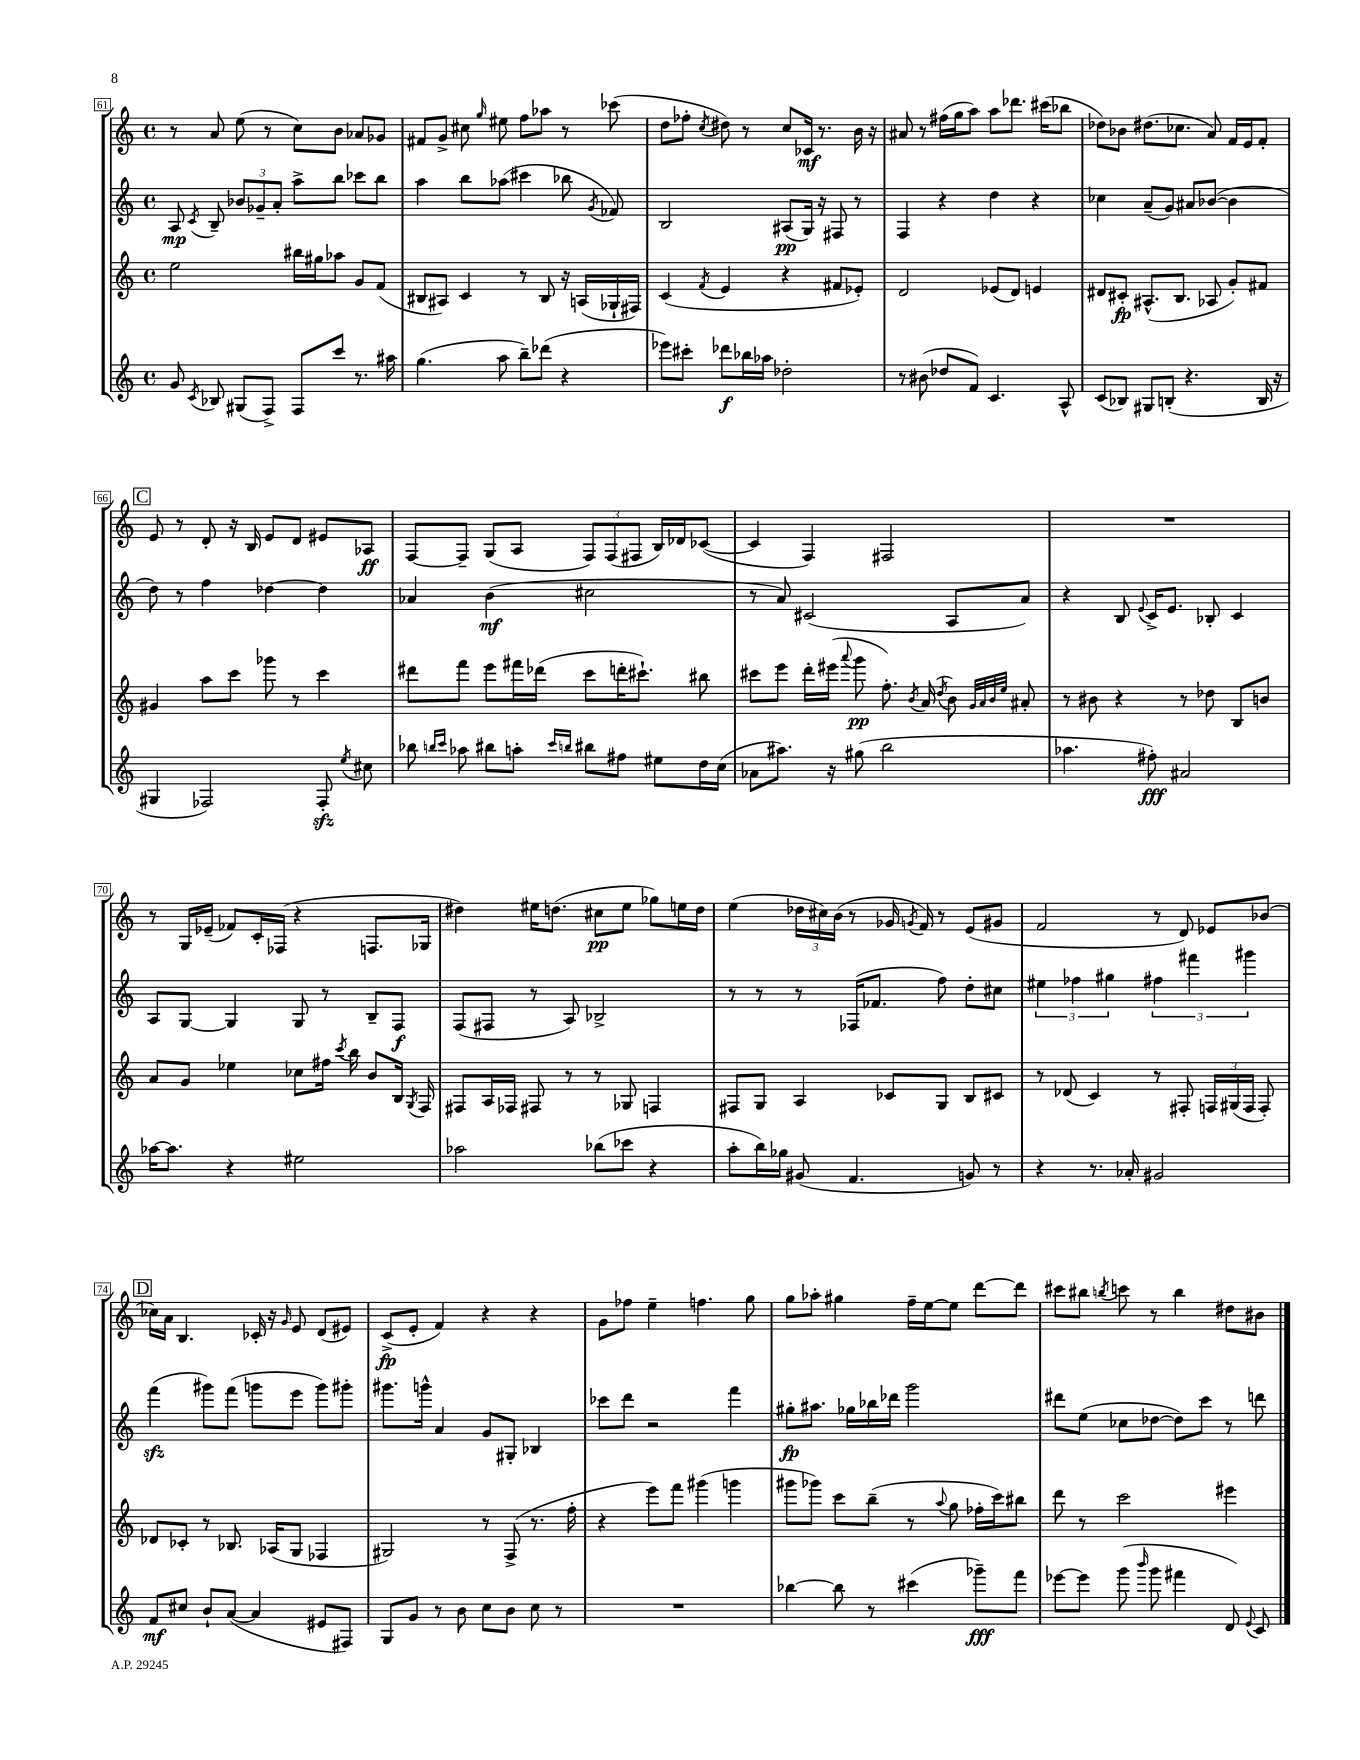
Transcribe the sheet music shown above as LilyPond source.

<<
\new StaffGroup <<
\new Staff = "s0" {
    \clef treble \key c \major \defaultTimeSignature \time 4/4
    \autoBeamOff r8 a'8 e''8( r8 c''8[) b'8] aes'8[ ges'8] |
    fis'8[ g'8]-> cis''8 \grace { g''16 } eis''8 f''8[ aes''8] r8 ces'''8( |
    d''8[ fes''8]-. \acciaccatura { c''8 } dis''8) r8 c''8[ ces'16]\mf r8. b'16 r16 |
    ais'8 r8 fis''16[( g''16 a''8]) a''8[ des'''8.] cis'''16[( bes''8] |
    des''8[) bes'8] dis''8.[( ces''8.] a'8) f'16[ e'16 f'8]-. |
    \mark \markup { \box "C" } e'8 r8 d'8-. r16 b16 e'8[ d'8] eis'8[ aes8]\ff |
    f8[~ f8]-- g8[( a8] \tuplet 3/2 { f8[) f8( fis8] } b16[) des'16 ces'8]~( |
    ces'4 f4) fis2 |
    R1 |
    r8 g16[ ees'16]--( fes'8[) c'16-. fes16]( r4 f8.[ ges16] |
    dis''4) eis''16[ d''8.]( cis''8[\pp eis''8] ges''8[) e''16 d''16] |
    e''4( \tuplet 3/2 { des''16[ cis''16) b'16]( } r8 ges'16 \acciaccatura { g'8 } f'16) r8 e'8[( gis'8] |
    f'2 r8 d'8) ees'8[ bes'8]( |
    \mark \markup { \box "D" } ces''16[) a'16] b4. ces'16-. r16 \grace { g'16 } e'8 d'8[( eis'8]) |
    c'8[->\fp( e'8]-. f'4) r4 r4 |
    g'8[ fes''8] e''4-- f''4. g''8 |
    g''8[ aes''8]-. gis''4 f''16[-- e''16~ e''8] d'''8[~ d'''8] |
    cis'''8[ bis''8] \acciaccatura { b''8 } c'''8 r8 b''4 dis''8[ bis'8] \bar "|." |
}
\new Staff = "s1" {
    \clef treble \key c \major \defaultTimeSignature \time 4/4
    \autoBeamOff a8\mp \acciaccatura { c'8 } b8-- \tuplet 3/2 { bes'8[ ges'8-- a'8]-. } a''8[-> b''8] ces'''8[ b''8] |
    a''4 b''8[ aes''8]( cis'''4 bes''8 \acciaccatura { g'8 } fes'8) |
    b2 ais8[\pp( g16]) r16 fis8 r8 |
    f4 r4 d''4 r4 |
    ces''4 a'8[--( g'8]) ais'8[ bes'8]~( bes'4 |
    \mark \markup { \box "C" } d''8) r8 f''4 des''4~ des''4 |
    aes'4 b'4\mf( cis''2 |
    r8 a'8) cis'2( a8[ a'8]) |
    r4 b8 \appoggiatura { e'8 } c'16[-> e'8.] bes8-. c'4 |
    a8[ g8]~ g4 g8 r8 b8[-- f8]\f |
    f8[( fis8] r8 a8) bes2-> |
    r8 r8 r8 fes16[( fes'8.] f''8) d''8[-. cis''8] |
    \tuplet 3/2 { eis''4 fes''4 gis''4 } \tuplet 3/2 { fis''4 fis'''4 gis'''4 } |
    \mark \markup { \box "D" } f'''4\sfz( gis'''8[) f'''8]( g'''8[ e'''8] g'''8[) gis'''8]-. |
    gis'''8.[ g'''16]-^ a'4 g'8[ gis8]-. bes4 |
    ces'''8[ d'''8] r2 f'''4 |
    gis''8[-.\fp ais''8.] ges''16[ bes''16 des'''16] g'''2 |
    dis'''8[ e''8]( ces''8[ des''8]~ des''8[) c'''8] r8 d'''8 \bar "|." |
}
\new Staff = "s2" {
    \clef treble \key c \major \defaultTimeSignature \time 4/4
    \autoBeamOff e''2 bis''16[ gis''16 aes''8] g'8[ f'8]( |
    bis8[ ais8]) c'4 r8 bis8 r16 a16[( ges16-! fis16]) |
    c'4( \acciaccatura { f'8 } e'4 r4 fis'8[ ees'8]-.) |
    d'2 ees'8[( d'8]) e'4 |
    dis'8[ cis'8]-.\fp ais8.[-^( b8.] aes8 g'8[-.) fis'8] |
    \mark \markup { \box "C" } gis'4 a''8[ c'''8] ges'''8 r8 c'''4 |
    dis'''8[ f'''8] e'''8[ fis'''16 des'''16]( c'''8[ d'''16-. cis'''8.]-!) bis''8 |
    cis'''8[ e'''8] d'''16[-. eis'''16]( \appoggiatura { a'''8 } g'''8\pp f''8.-.) \acciaccatura { b'8 } a'16( \acciaccatura { d''8 } b'8) \grace { g'32[ a'32 b'32 e''32] } ais'8-. |
    r8 bis'8 r4 r8 des''8 b8[ b'8] |
    a'8[ g'8] ees''4 ces''8[ fis''16] \acciaccatura { c'''8 } b''16 b'8[ b16] \acciaccatura { g8 } f16 |
    fis8[ a16 fes16] fis8 r8 r8 ges8 f4 |
    fis8[ g8] a4 ces'8[ g8] b8[ cis'8] |
    r8 des'8( c'4) r8 fis8-. \tuplet 3/2 { f16[ gis16( f16] } f8-.) |
    \mark \markup { \box "D" } des'8[ ces'8]-. r8 bes8. aes16[( g8] fes4 |
    gis2) r8 f8->( r8. f''16-. |
    r4 e'''8[) f'''8] gis'''4( g'''4 |
    gis'''8[ ges'''8]) c'''8[ b''8]--( r8 \appoggiatura { a''8 } g''8 fes''16[-. c'''16) bis''8] |
    d'''8 r8 c'''2 eis'''4 \bar "|." |
}
\new Staff = "s3" {
    \clef treble \key c \major \defaultTimeSignature \time 4/4
    \autoBeamOff g'8 \acciaccatura { c'8 } bes8 gis8[( f8]->) f8[ c'''8] r8. ais''16 |
    g''4.( a''8 b''8[--) des'''8]( r4 |
    ees'''8[) cis'''8]-. des'''8[\f bes''16 aes''16] des''2-. |
    r8 bis'8( des''8[ f'8]) c'4. a8-^ |
    c'8[( bes8]) gis8[ b8]-.( r4. b16 r16 |
    \mark \markup { \box "C" } gis4 fes2) fes8-.\sfz \acciaccatura { e''8 } cis''8 |
    bes''8 \grace { b''16[ c'''16] } aes''8 bis''8[ a''8]-. \grace { c'''16[ b''16] } bis''8[ fis''8] eis''8[ d''16 c''16]( |
    aes'8[ ais''8.]) r16 gis''8( b''2 |
    aes''4. fis''8-.\fff) ais'2 |
    aes''16[~ aes''8.] r4 eis''2 |
    aes''2 bes''8[( ces'''8] r4 |
    a''8[-. b''16) ges''16] gis'8( f'4. g'8) r8 |
    r4 r8. aes'16-. gis'2 |
    \mark \markup { \box "D" } f'8[\mf cis''8] b'8[-! a'8]~( a'4 eis'8[ fis8]) |
    g8[ g'8] r8 b'8 c''8[ b'8] c''8 r8 |
    R1 |
    bes''4~ bes''8 r8 cis'''4( ges'''8[--\fff) f'''8] |
    ees'''8[~ ees'''8] g'''8( \grace { b'''16 } g'''8 fis'''4 d'8) \appoggiatura { e'8 } c'8 \bar "|." |
}
>>
>>
\layout { \context { \Score currentBarNumber = #61 \override BarNumber.stencil = #(make-stencil-boxer 0.1 0.3 ly:text-interface::print) } }
